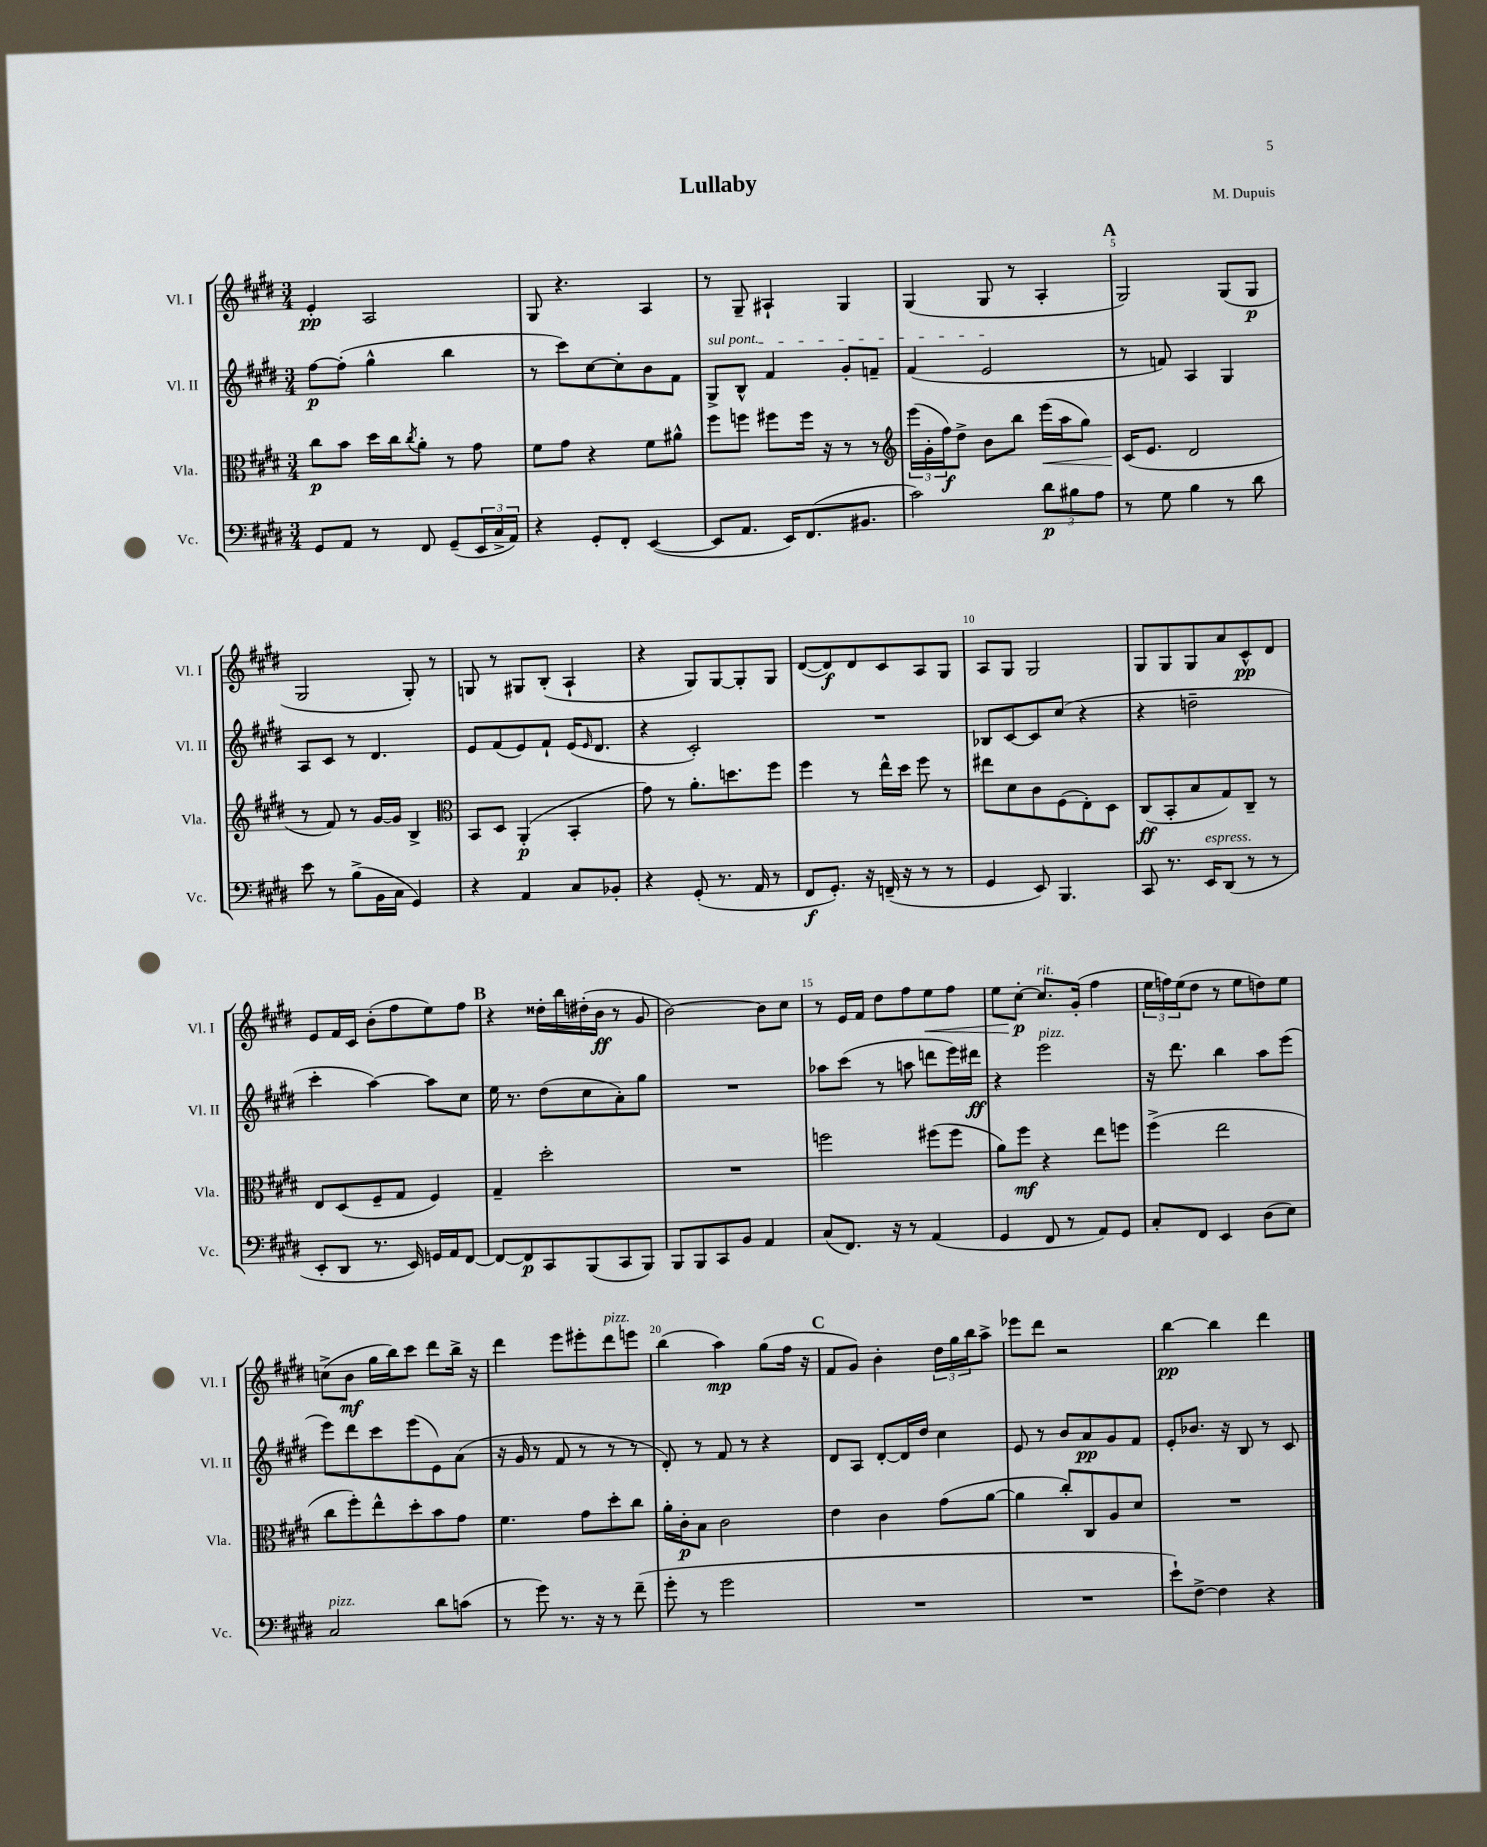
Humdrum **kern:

**kern	**kern	**kern	**kern
*staff4	*staff3	*staff2	*staff1
*clefF4	*clefC3	*clefG2	*clefG2
*k[f#c#g#d#]	*k[f#c#g#d#]	*k[f#c#g#d#]	*k[f#c#g#d#]
*M3/4	*M3/4	*M3/4	*M3/4
8GG#	8cc#	[8ff#	4e'
8AA	8b	(8ff#']	.
8r	16dd#	4gg#^^	2A
.	16cc#	.	.
.	8qcc#	.	.
8FF#	8a'	.	.
(8GG#~	8r	4bb	.
24EE	8g#	.	.
24C#^	.	.	.
24AA)	.	.	.
=	=	=	=
4r	8f#	8r	8G#
.	8g#	8ccc#)	4.r
8GG#'	4r	[8cc#	.
8FF#'	.	8cc#']	.
([4EE	8f#	8b	4A
.	8a#^^	8f#	.
=	=	=	=
8EE]	8ff#	8G#^	8r
8.AA	8ff	8B^^	8G#~
.	8ff#	4f#	4A#`
16EE)	.	.	.
(8.FF#	16ff#	.	.
.	16r	.	.
.	8r	8g#'	4G#
8.BB#	.	.	.
.	8r	8f~	.
=	=	=	=
*	*clefG2	*	*
2c#)	(24eee	(4f#	(4G#
.	24g#'	.	.
.	24ff#)	.	.
.	8dd#^	.	.
.	8b	2e	8G#
.	8bb	.	8r
12d#	(16eee	.	4A'
.	16aa	.	.
12B#	.	.	.
.	8gg#)	.	.
12A	.	.	.
=	=	=	=
8r	(16c#	8r	2G#)
.	8.e	.	.
8G#	.	8f)	.
4B	2d#	4A	.
8r	.	4G#	(8G#
8d#	.	.	8G#
=	=	=	=
8e	8r	8A	2G#
8r	8f#)	8c#	.
(8B^	8r	8r	.
16BB	[16g#	4.d#	.
16C#	16g#]	.	.
4GG#)	4B^	.	8G#')
.	.	.	8r
=	=	=	=
*	*clefC3	*	*
4r	8BB	8e	8G
.	8D#	(8f#	8r
4AA	(4AA'	8e)	8G#
.	.	8f#`	(8B'
8C#	4BB'	(16e	4A`
.	.	16qqe	.
.	.	8.d#	.
8BB-'	.	.	.
=	=	=	=
4r	8g#)	4r	4r
.	8r	.	.
(8GG#'	8.a'	2c#')	8G#)
8.r	.	.	[8G#
.	8.dd	.	.
.	.	.	8G#']
16AA	.	.	.
8r	8ff#	.	8G#
=	=	=	=
8FF#	4ff#	2.r	([8d#
8.GG#')	.	.	8d#])
.	8r	.	8d#
16r	.	.	.
(16FF~	16ee^^	.	8c#
16r	16dd#	.	.
8r	8ff#	.	8A
8r	8r	.	8G#
=	=	=	=
4GG#	8ee#	8B-	8A
.	8d#	[8c#	8G#
8EE)	8c#	8c#]	2G#
4.BBB	(8F#	(8cc#	.
.	8E')	4r	.
.	8D#	.	.
=	=	=	=
8CC#	(8C#	4r	8G#
8.r	8BB'	.	8G#
.	8B	2dd~	8G#
16EE	.	.	.
(8DD#	8G#)	.	8a
8r	8C#~	.	8c#^^
8r	8r	.	8d#
=	=	=	=
8EE'	8E	4ccc#'	8e
8DD#	(8D#	.	16f#
.	.	.	16c#
8.r	8F#~	[4aa)	(8b'
.	8G#	.	8ff#
16EE)	.	.	.
16GG	4F#)	8aa]	8ee)
16AA	.	.	.
[8FF#	.	8cc#	8ff#
=	=	=	=
8FF#_	4G#~	16ee	4r
.	.	8.r	.
8FF#]	.	.	.
8CC#	2dd#'	(8dd#	16dd##'
.	.	.	16bb
(8BBB	.	8cc#	(16dd#'
.	.	.	16b
8CC#	.	8a')	8r
8BBB)	.	8gg#	8g#
=	=	=	=
8BBB	2.r	2.r	[2b)
8BBB	.	.	.
8CC#	.	.	.
8BB	.	.	.
4AA	.	.	8b]
.	.	.	8cc#
=	=	=	=
(8C#	2ff	8aa-	8r
8.FF#)	.	(8ccc#	16e
.	.	.	16f#
.	.	8r	8dd#
16r	.	.	.
8r	.	8aa	8ff#
(4AA	(8ff#	8ddd	8ee
.	8ff#	16eee)	8ff#
.	.	16ddd#	.
=	=	=	=
4GG#	8a)	4r	8ee
.	8ff#	.	[8cc#'
8FF#	4r	2eee	8.cc#]
8r	.	.	.
.	.	.	(16g#'
8AA)	8ee	.	4ff#
8GG#	8ff	.	.
=	=	=	=
8C#'	(4ff#^	16r	24ee
.	.	.	24ff)
.	.	8.ddd#	.
.	.	.	(24ee
8FF#	.	.	8dd#
4EE	2ee	4bb	8r
.	.	.	8ee
(8D#	.	8aa	8dd)
8E)	.	(8eee	8ee
=	=	=	=
2C#	8cc#	8eee)	(8cc^
.	8ff#')	8ddd#	8b
.	8ee^^	8ccc#	16gg#
.	.	.	16bb)
.	8dd#'	(8eee	8ccc#
8d#	8b	8e)	8ddd#
(8c	8g#	(8a	16bb^
.	.	.	16r
=	=	=	=
8r	4.f#	16r	4ddd#
.	.	16g#	.
8g#)	.	8r	.
8.r	.	8f#	8eee
.	8g#	8r	8eee#'
16r	.	.	.
8r	8dd#'	8r	8ddd#
(8f#~	8cc#	8r	8eee
=	=	=	=
8g#'	16a'	8d#')	(4bb
.	16c#'	.	.
8r	8B	8r	.
2g#	2c#	8f#	4aa)
.	.	8r	.
.	.	4r	(8gg#
.	.	.	16ff#
.	.	.	16r
=	=	=	=
2.r	4e	8d#	8f#
.	.	8A	8g#)
.	4c#	[8d#'	4b'
.	.	16d#]	.
.	.	16dd#	.
.	(8g#	4cc#	24dd#
.	.	.	24gg#
.	.	.	24bb
.	[8a	.	8aa^
=	=	=	=
2.r	4a]	8e	8eee-
.	.	8r	8ddd#
.	8cc#')	8b	2r
.	8C#	8a	.
.	8A	8g#	.
.	8d#	8f#	.
=	=	=	=
8e`)	2.r	8e'	[4bb
[8F#^	.	8.b-	.
4F#]	.	.	4bb]
.	.	16r	.
.	.	8B	.
4r	.	8r	4ddd#
.	.	8c#	.
==	==	==	==
*-	*-	*-	*-
